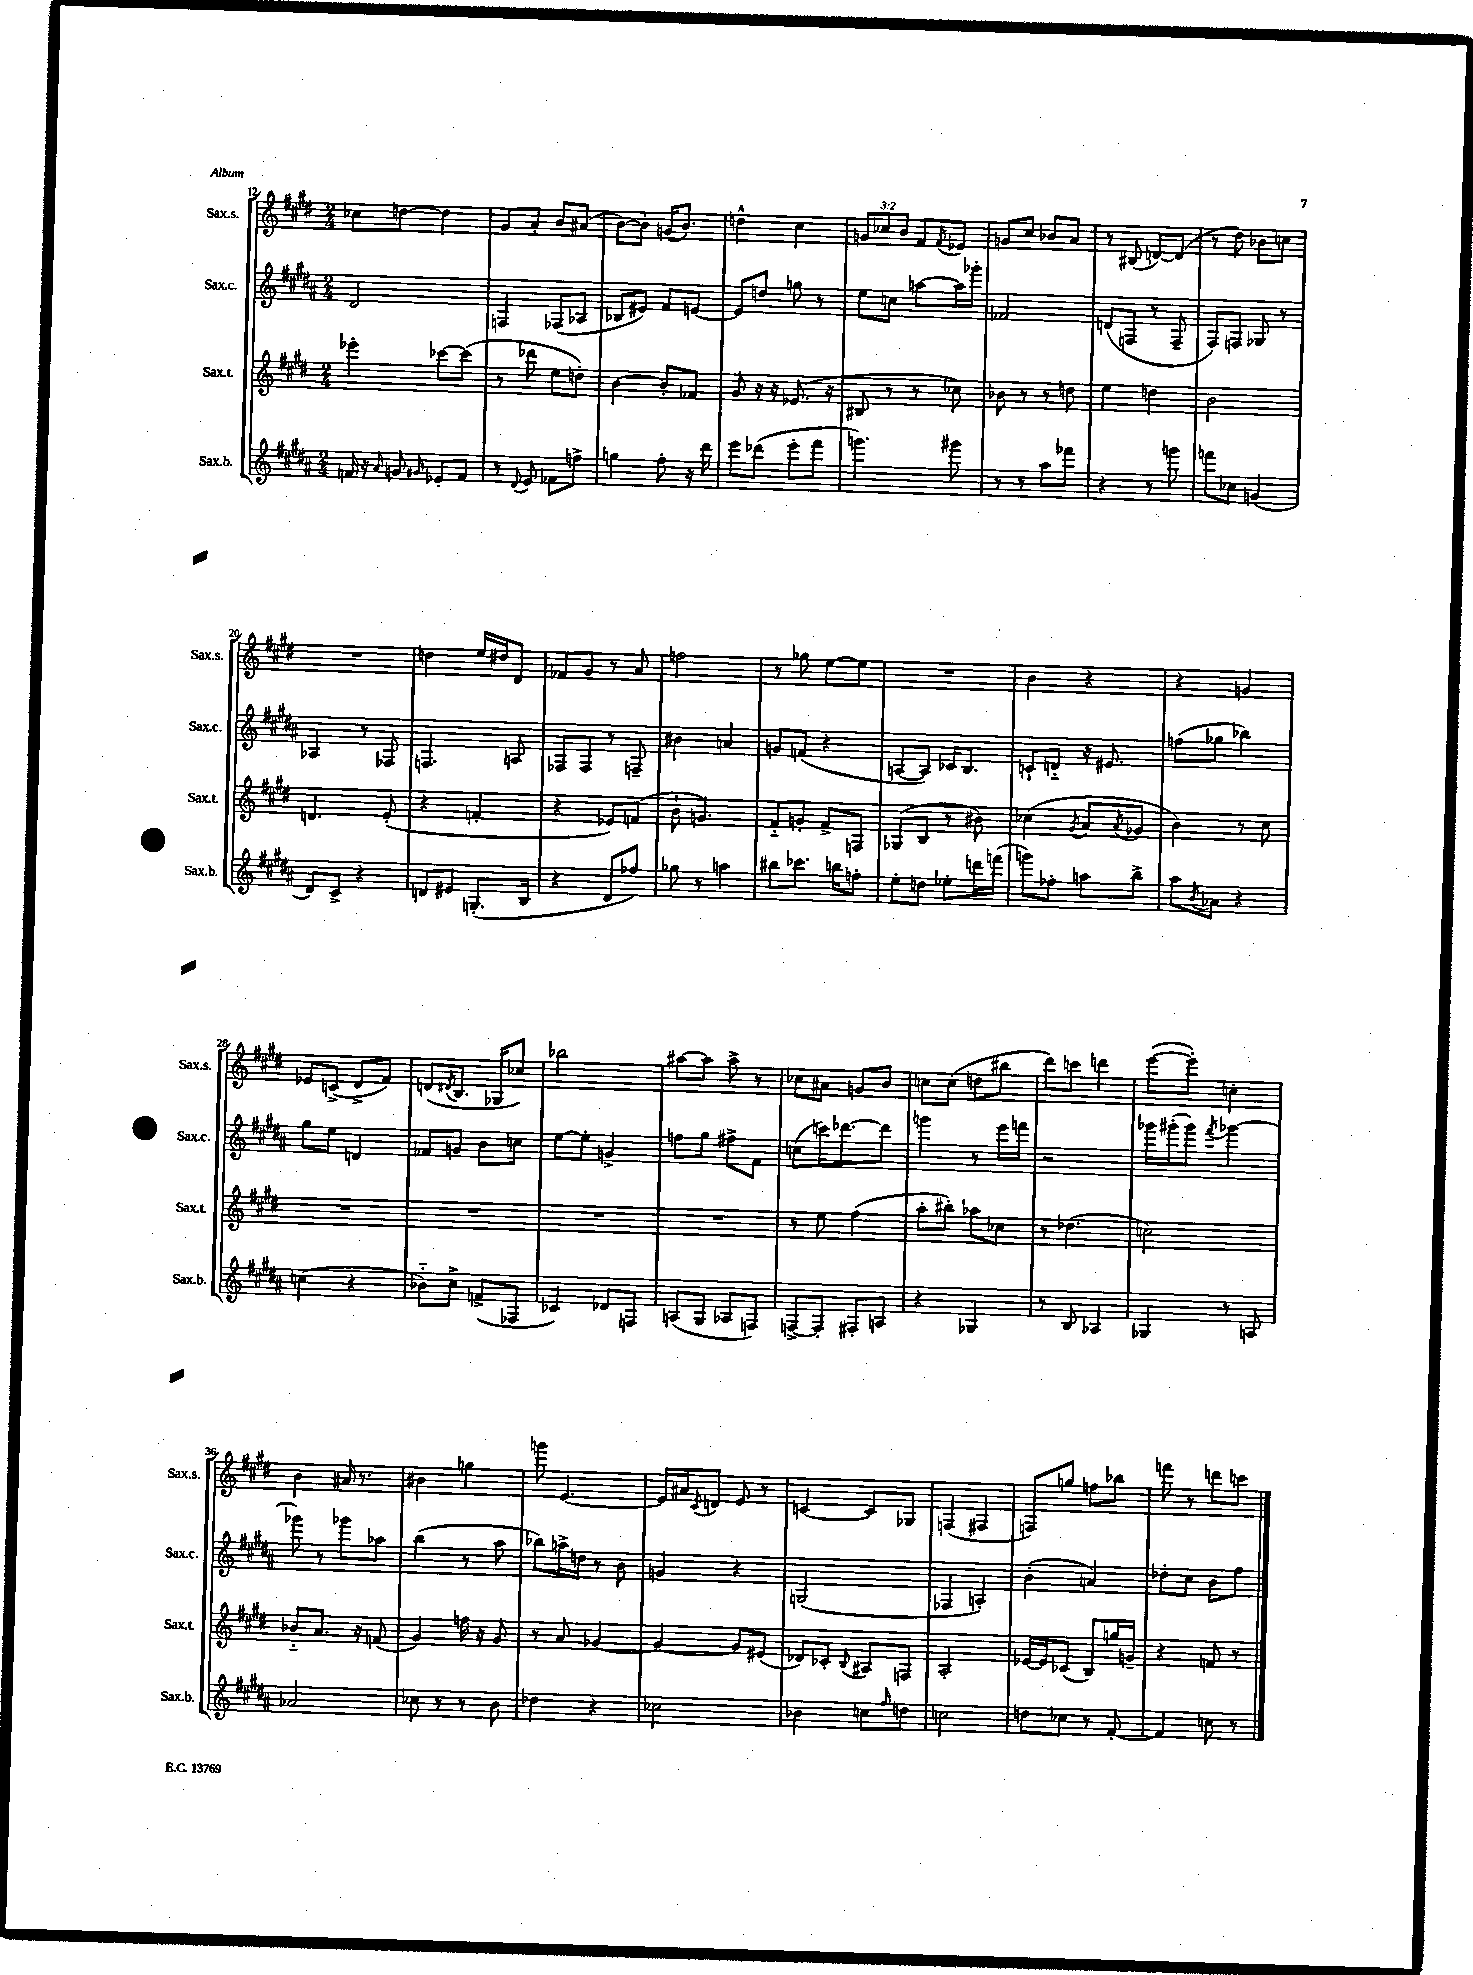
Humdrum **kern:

**kern	**kern	**kern	**kern
*staff4	*staff3	*staff2	*staff1
*clefG2	*clefG2	*clefG2	*clefG2
*k[f#c#g#d#a#]	*k[f#c#g#d#]	*k[f#c#g#d#a#]	*k[f#c#g#d#]
*M2/4	*M2/4	*M2/4	*M2/4
16f	4eee-'	2d#	8cc-
16r	.	.	.
16qqa#	.	.	.
8g	.	.	[8dd
16qqg#	.	.	.
8e-'	[8ccc-	.	4dd]
8f	(8ccc-]	.	.
=	=	=	=
8r	8r	4F	8g#
8qqd#	.	.	.
8e	8ddd-	.	8a'
8f-	8ee	(8F-	8b
8ff^	8dd')	8A-	(8a#
=	=	=	=
4gg	[4b	8B-	[8b)
.	.	8e#)	8b']
8ff#'	8b']	8f#	(16g
.	.	.	8.b)
16r	8f-	[8e	.
16ddd#	.	.	.
=	=	=	=
8eee	8g#	8e]	4dd^^
(8ddd-	16r	8dd	.
.	16r	.	.
8eee'	(8.e-	8gg	4cc#
8fff#	.	8r	.
.	16r	.	.
=	=	=	=
4.ggg)	8B#	8ee	12g
.	.	.	12cc-
.	8r	8cc	.
.	.	.	12b
.	8r	[8aa	8f#
.	.	.	8qf#
8ggg#	8cc-)	16aa]	8e-
.	.	16ggg-'	.
=	=	=	=
8r	8b-	2f-	8g
8r	8r	.	8cc#
8aa#	8r	.	8b-
8fff-	8dd	.	8a
=	=	=	=
4r	4ee	(8d	8r
.	.	8F	(8B#
8r	4dd	8r	[8d)
8ggg	.	8F~	(8d]
=	=	=	=
8fff	2b	8F#)	8r
8cc-	.	8F	8dd#)
(4g	.	8G-	8b-
.	.	8r	8cc
=	=	=	=
8d#)	4.d	4A-	2r
8c#^	.	.	.
4r	.	8r	.
.	(8e'	8F-	.
=	=	=	=
8d	4r	4.F	4dd
8e#	.	.	.
(8.G'	4f'	.	16ee
.	.	.	16dd#
.	.	8A	8d#
16B	.	.	.
=	=	=	=
4r	4r	8F-	8f-
.	.	8F-	8g#
8d#	8e-)	8r	8r
8ff-)	(8f	8F~	8a
=	=	=	=
8gg-	8b`	4b#	2ff
8r	4.g)	.	.
4aa	.	4a	.
=	=	=	=
8bb#	8f#'~	8g	8r
8.ccc-	8g'	(8f	8gg-
.	8f#^	4r	[8ee
16bb	.	.	.
8ff'	8F	.	8ee]
=	=	=	=
8ee'	(8G-	[8A	2r
8dd	8B	8A])	.
8ee-'	8r	16c-	.
.	.	8.B	.
16ddd	8b#)	.	.
(16fff	.	.	.
=	=	=	=
8ggg)	(4cc-	8c`	4b
8ff-'	.	8d'~	.
.	8qg#	.	.
8aa	8a	16r	4r
.	.	8.e#	.
.	8qa	.	.
8bb^	8g-	.	.
=	=	=	=
8aa#	4b)	(8ff	4r
8qb	.	.	.
8a-	.	8gg-	.
4r	8r	4bb-)	4g
.	8cc#	.	.
=	=	=	=
(4cc	2r	8gg#	8e-
.	.	8ee	(8c^
4r	.	4d	8d#^
.	.	.	8f#)
=	=	=	=
8b-'~)	2r	8f-	(8d
.	.	.	8qd#
8cc#^	.	8g	8.B
(8f^	.	8b	.
.	.	.	16G-
8F-	.	8cc	8cc-)
=	=	=	=
4c-)	2r	[8ee	2bb-
.	.	8ee']	.
8d-	.	4g^	.
8F	.	.	.
=	=	=	=
(8A	2r	8ff	[8aa#
8G#	.	8gg#	8aa#]
8A-	.	8ff#^	8aa#^
8F)	.	8f#	8r
=	=	=	=
[8F^	8r	(8cc	8cc-
8F']	8ee	16ccc)	8a#
.	.	[8.ddd-	.
8F#'	(4ff#	.	8g
8A	.	8ddd-]	8b
=	=	=	=
4r	8aa'	4ggg	8cc
.	8bb#')	.	(8cc
4G-	8aa-	8r	8dd
.	8cc-	16eee	8bb#
.	.	16fff	.
=	=	=	=
8r	8r	2r	8ddd#)
8B	(4.dd-	.	8ccc
4A-	.	.	4ddd
=	=	=	=
4G-	2cc)	16ggg-	([8eee
.	.	(16ggg#'	.
.	.	8ggg#)	8eee'])
.	.	8qfff#	.
8r	.	[4ggg-	4cc'
8A	.	.	.
=	=	=	=
2a-	8b-'~	8ggg-]	4b
.	8.a	8r	.
.	.	8ggg-	16a#
.	16r	.	8.r
.	(8f	8aa-	.
=	=	=	=
8cc-	4g#)	(4bb	4b#
8r	.	.	.
8r	16ff	8r	4gg
.	16r	.	.
8b	8g#	8aa#	.
=	=	=	=
4dd-	8r	8bb-)	8ggg
.	8a	16aa^	[4.e
.	.	16dd	.
4r	[4g-	8r	.
.	.	8b	.
=	=	=	=
2cc-	4g-_	4g	16e]
.	.	.	16a#
.	.	.	8qc#
.	.	.	8d
.	8g-]	4r	8e
.	(8e#	.	8r
=	=	=	=
4b-	8d-)	(2G	[4c
.	8c-'	.	.
.	8qqB	.	.
8cc	8A#	.	8c]
16qqff#	.	.	.
8dd	8F	.	8G-
=	=	=	=
2cc	2A'	4F-	(4F
.	.	4A')	4F#
=	=	=	=
8dd	[16e-	(4b'	8F)
.	16e-]	.	.
8cc-	(8c-	.	8gg
8r	8B)	4a)	8ff
[8f#'	16gg	.	8bb-
.	16g~	.	.
=	=	=	=
4f#]	4r	8dd-'	8fff
.	.	8cc#	8r
8cc	8f	8b	8ddd
8r	8r	8ff#	8ccc
==	==	==	==
*-	*-	*-	*-
